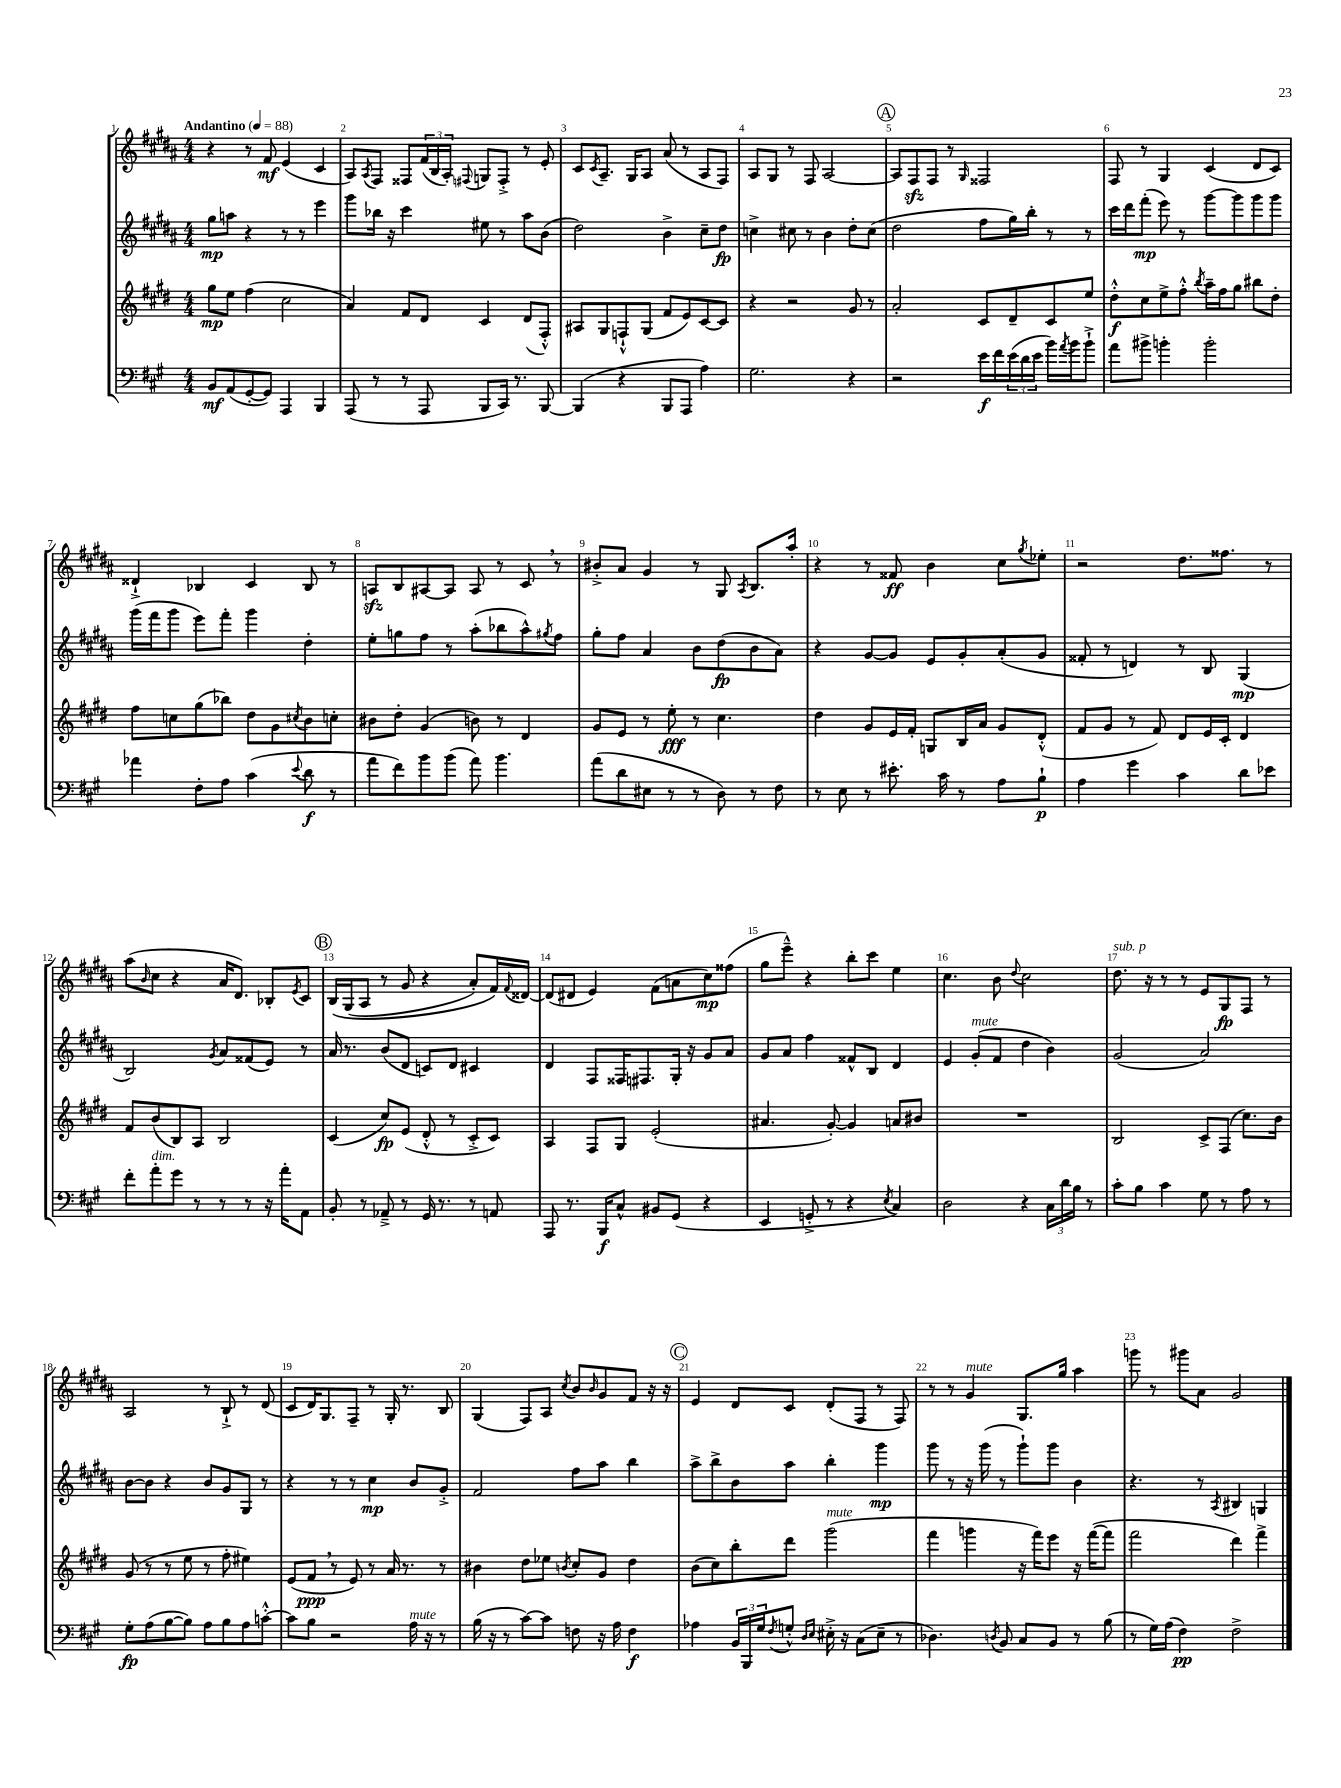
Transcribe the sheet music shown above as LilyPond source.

<<
\new StaffGroup <<
\new Staff = "s0" {
    \clef treble \key b \major \numericTimeSignature \time 4/4 \tempo "Andantino" 4 = 88
    r4 r8 fis'8\mf e'4( cis'4 |
    ais8) \acciaccatura { ais8 } fis8 fisis8 \tuplet 3/2 { fis'16( b16 ais16-.) } \appoggiatura { fis8 } g8 fis8-.-> r8 e'8-. |
    cis'8 \acciaccatura { cis'8 } ais8.-- gis16 ais8 ais'8( r8 ais8 fis8) |
    ais8 gis8 r8 fis8 ais2~ |
    \mark \markup { \circle "A" } ais8 fis8\sfz fis8 r8 \grace { gis16 } fisis2 |
    fis8 r8 gis4 cis'4( dis'8 cis'8) |
    disis'4-!-> bes4 cis'4 bes8 r8 |
    a8\sfz b8 ais8~ ais8 ais8 r8 cis'8 \breathe r8 |
    bis'8-.-> ais'8 gis'4 r8 gis8 \acciaccatura { ais8 } b8. ais''16-. |
    r4 r8 fisis'8\ff b'4 cis''8 \acciaccatura { gis''8 } ees''8-. |
    r2 dis''8. fisis''8. r8 |
    ais''8( \grace { b'16 } cis''8 r4 ais'16 dis'8.) bes8-. \acciaccatura { e'8 } cis'8 |
    \mark \markup { \circle "B" } b16\( gis16( ais8 r8 gis'8 r4 ais'8-.) fis'16\) \appoggiatura { fis'8 } disis'16~ |
    disis'8( dis'8 e'4) fis'8( a'8 cis''8\mp) fisis''8( |
    gis''8 e'''8---^) r4 b''8-. cis'''8 e''4 |
    cis''4. b'8 \appoggiatura { dis''8 } cis''2 |
    dis''8.^\markup { \italic "sub. p" } r16 r8 r8 e'8 gis8\fp fis8 r8 |
    ais2 r8 b8-!-> r8 dis'8( |
    cis'8 dis'16) gis8. fis8-- r8 gis16-. r8. b8 |
    gis4( fis8) ais8 \acciaccatura { cis''8 } b'8 \grace { b'16 } gis'8 fis'8 r16 r16 |
    \mark \markup { \circle "C" } e'4 dis'8 cis'8 dis'8-.( fis8 r8 fis8) |
    r8 r8 gis'4^\markup { \italic "mute" } gis8. gis''16 ais''4 |
    g'''8 r8 gis'''8 ais'8 gis'2 \bar "|." |
}
\new Staff = "s1" {
    \clef treble \key b \major \numericTimeSignature \time 4/4
    gis''8\mp a''8 r4 r8 r8 e'''4 |
    gis'''8 bes''16 r16 cis'''4 eis''8 r8 ais''8 b'8( |
    dis''2) b'4-> cis''8-- dis''8\fp |
    c''4-> cis''8 r8 b'4 dis''8-. cis''8( |
    \mark \markup { \circle "A" } dis''2 fis''8 gis''16) b''16-. r8 r8 |
    cis'''16 dis'''16 fis'''8-.\mp( e'''8) r8 gis'''8~ gis'''8 gis'''8 gis'''8 |
    gis'''16( fis'''16 gis'''8 e'''8) fis'''8-. gis'''4 dis''4-. |
    e''8-. g''8 fis''8 r8 ais''8-.( bes''8 ais''8-^) \acciaccatura { gis''8 } fis''8 |
    gis''8-. fis''8 ais'4 b'8 dis''8\fp( b'8 ais'8) |
    r4 gis'8~ gis'8 e'8 gis'8-. ais'8-.( gis'8 |
    fisis'8-. r8 d'4) r8 b8 gis4\mp( |
    b2) \acciaccatura { gis'8 } ais'8 fisis'8( e'8) r8 |
    \mark \markup { \circle "B" } ais'16 r8. b'8( dis'8 c'8) dis'8 cis'4 |
    dis'4 fis8 fisis16 fis8. gis16-. r16 gis'8 ais'8 |
    gis'8 ais'8 fis''4 fisis'8-^ b8 dis'4 |
    e'4 gis'8-.^\markup { \italic "mute" }( fis'8 dis''4 b'4) |
    gis'2( ais'2) |
    b'8~ b'8 r4 b'8 gis'8 gis8 r8 |
    r4 r8 r8 cis''4\mp b'8 gis'8-.-> |
    fis'2 fis''8 ais''8 b''4 |
    \mark \markup { \circle "C" } ais''8-> b''8-> b'8 ais''8 b''4-. gis'''4\mp |
    gis'''8 r8 r16 gis'''16( r8 gis'''8-!) gis'''8 b'4 |
    r4. r8 \acciaccatura { ais8 } bis4 g4 \bar "|." |
}
\new Staff = "s2" {
    \clef treble \key e \major \numericTimeSignature \time 4/4
    gis''8\mp e''8 fis''4( cis''2 |
    a'4) fis'8 dis'8 cis'4 dis'8( fis8-.-^) |
    ais8 gis8 f8-!-^ gis8( fis'8 e'8) cis'8~ cis'8 |
    r4 r2 gis'8 r8 |
    \mark \markup { \circle "A" } a'2-. cis'8 dis'8-- cis'8 e''8 |
    dis''8-.-^\f cis''8 e''8-> fis''8-.-^ \acciaccatura { b''8 } a''16-- fis''16 gis''8 bis''8 dis''8-. |
    fis''8 c''8 gis''8( bes''8) dis''8 gis'8 \acciaccatura { cis''8 } b'8 c''8-. |
    bis'8 dis''8-. gis'4( b'8) r8 dis'4 |
    gis'8 e'8 r8 e''8-.\fff r8 cis''4. |
    dis''4 gis'8 e'16 fis'16-. g8 b16 a'16 gis'8 dis'8-.-^( |
    fis'8 gis'8 r8 fis'8) dis'8 e'16 cis'16-. dis'4 |
    fis'8 b'8( b8) a8 b2 |
    \mark \markup { \circle "B" } cis'4( cis''8\fp) e'8( dis'8-.-^ r8 cis'8-.-> cis'8) |
    a4 fis8 gis8 e'2-.( |
    ais'4. gis'8~-.) gis'4 a'8 bis'8 |
    R1 |
    b2 cis'8-> fis8( cis''8.) b'16 |
    gis'8( r8 r8 e''8 r8 fis''8-. eis''4) |
    e'8( fis'8\ppp \breathe r8 e'8) r8 a'16 r8. r8 |
    bis'4 dis''8 ees''8 \acciaccatura { b'8 } cis''8-. gis'8 dis''4 |
    \mark \markup { \circle "C" } b'8( cis''8) b''8-. dis'''8 gis'''2^\markup { \italic "mute" }( |
    fis'''4 g'''4 r16 fis'''16) e'''8 r16 fis'''16~( fis'''8 |
    fis'''2 dis'''4) fis'''4-> \bar "|." |
}
\new Staff = "s3" {
    \clef bass \key a \major \numericTimeSignature \time 4/4
    b,8\mf a,8( gis,8~-. gis,8) a,,4 b,,4 |
    a,,8( r8 r8 a,,8 b,,8 cis,16) r8. b,,8~ |
    b,,4( r4 b,,8 a,,8 a4) |
    gis2. r4 |
    \mark \markup { \circle "A" } r2 e'16\f fis'16 \tuplet 3/2 { e'16( d'16 e'16 } b'16) \acciaccatura { a'8 } b'16 b'8-!-> |
    a'8 bis'8-> b'4-. b'2-. |
    aes'4 fis8-. a8 cis'4( \appoggiatura { e'8 } d'8\f r8 |
    a'8 fis'8) b'8 b'8( a'8) b'4. |
    a'8( d'8 eis8 r8 r8 d8) r8 fis8 |
    r8 e8 r8 eis'8.-. cis'16 r8 a8 b8-!\p |
    a4 gis'4 cis'4 d'8 ees'8 |
    fis'8-. a'8-.^\markup { \italic "dim." } gis'8 r8 r8 r8 r16 a'16-. a,8 |
    \mark \markup { \circle "B" } b,8-. r8 aes,8---> r8 gis,16 r8. r8 a,8 |
    a,,8 r8. b,,16\f cis8-^ bis,8 gis,8( r4 |
    e,4 g,8-.-> r8 r4 \acciaccatura { e8 } cis4) |
    d2 r4 \tuplet 3/2 { cis16 d'16 b16 } r8 |
    cis'8-. b8 cis'4 gis8 r8 a8 r8 |
    gis8-.\fp a8( b8~ b8) a8 b8 a8 c'8~-.-^ |
    c'8 b8 r2 a16^\markup { \italic "mute" } r16 r8 |
    b16( r16 r8 cis'8~) cis'8 f8 r16 a16 f4\f |
    \mark \markup { \circle "C" } aes4 \tuplet 3/2 { b,16 b,,16 gis16 } \acciaccatura { fis8 } g8-.-^ \grace { d16 e16 } eis16-.-> r16 cis8( eis8-- r8 |
    des4.) \acciaccatura { d8 } b,8 cis8 b,8 r8 b8( |
    r8 gis16) a16( fis4\pp) fis2-> \bar "|." |
}
>>
>>
\layout { \context { \Score \override BarNumber.break-visibility = ##(#f #t #t) barNumberVisibility = #all-bar-numbers-visible } }
